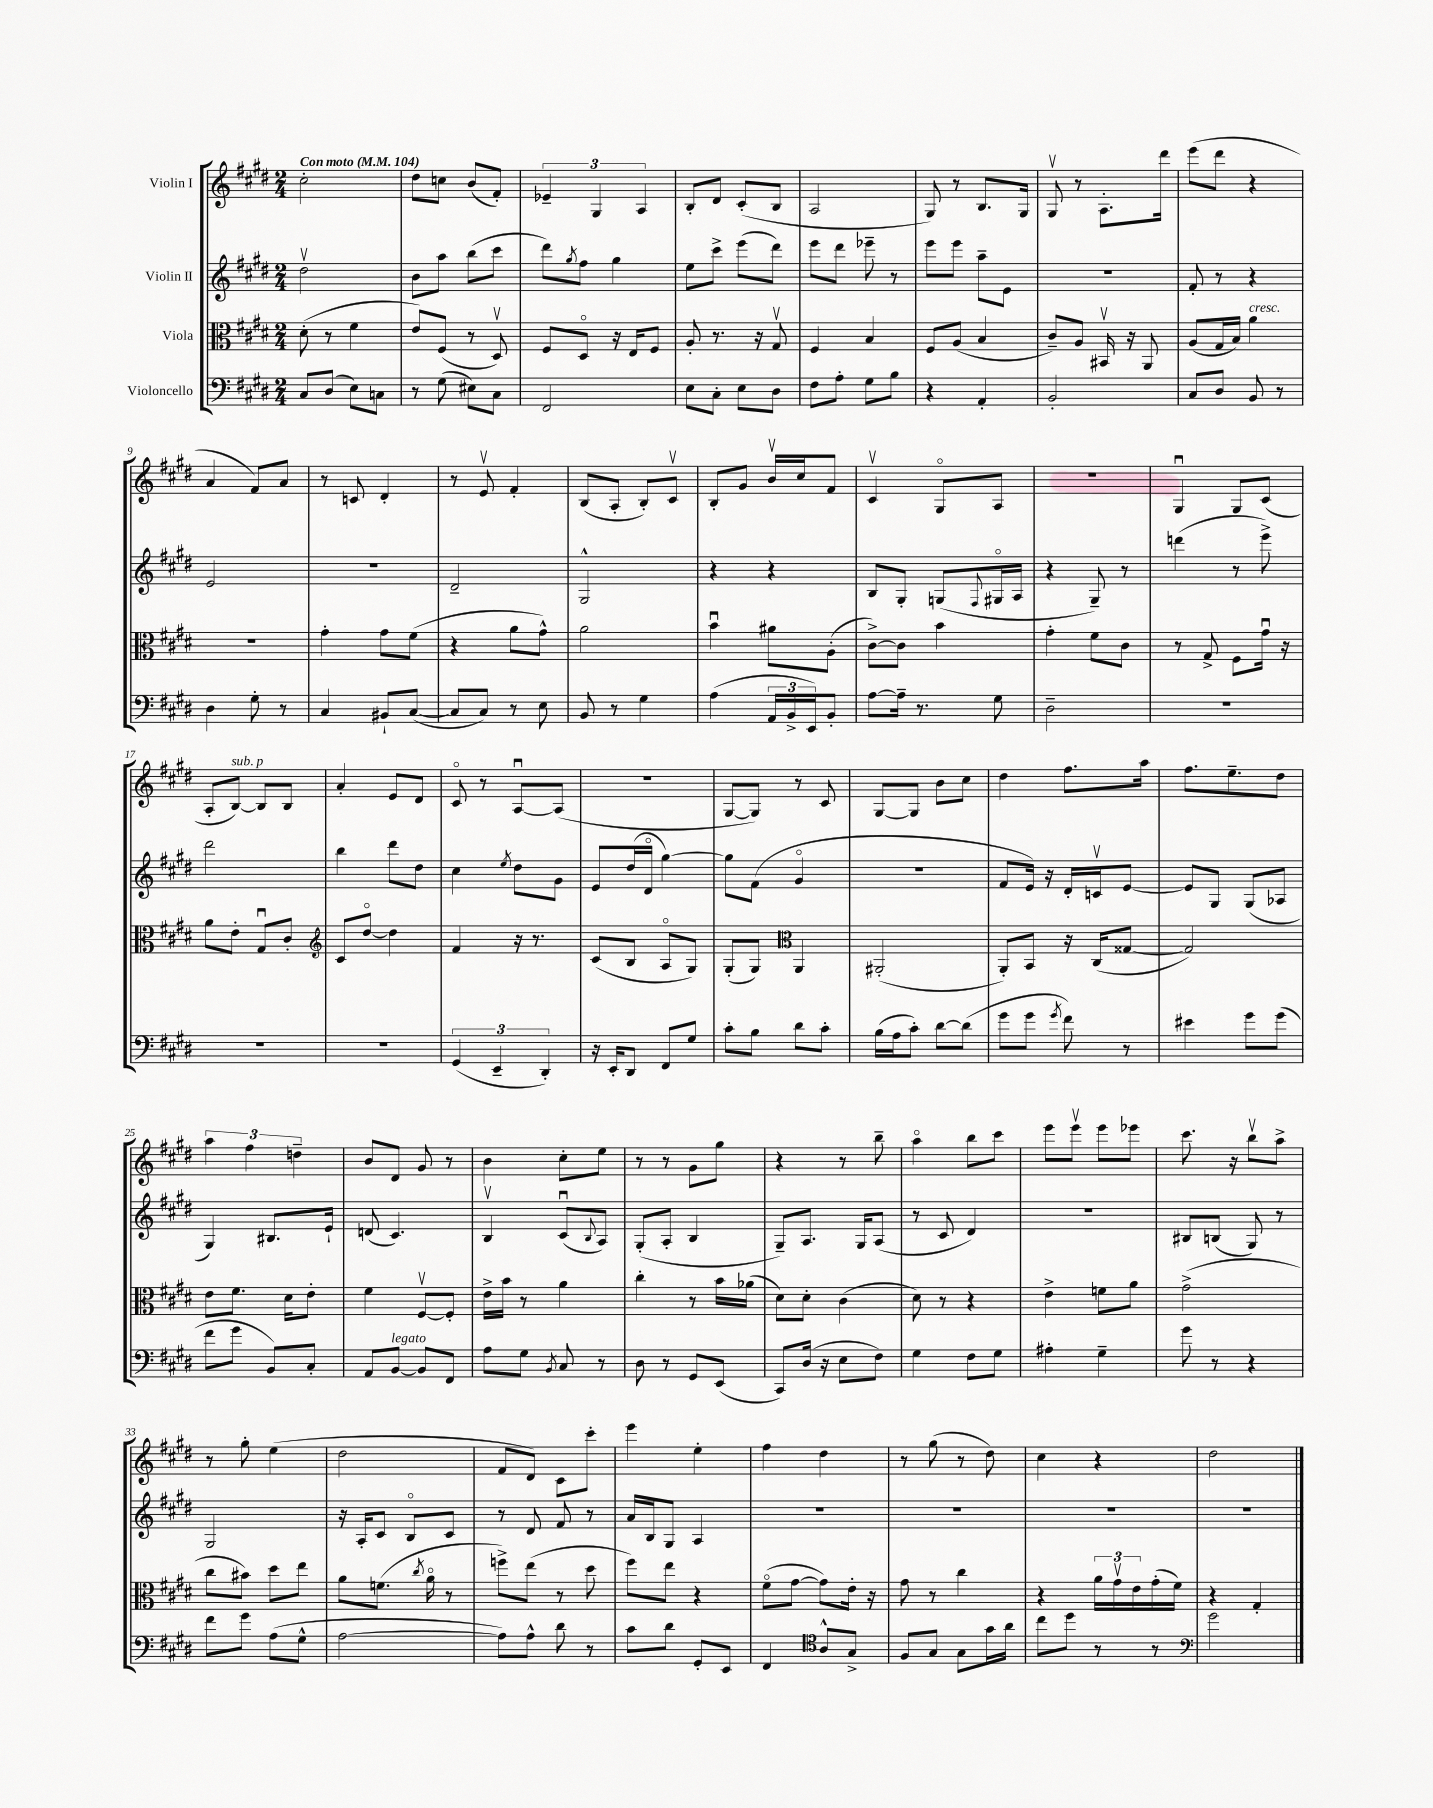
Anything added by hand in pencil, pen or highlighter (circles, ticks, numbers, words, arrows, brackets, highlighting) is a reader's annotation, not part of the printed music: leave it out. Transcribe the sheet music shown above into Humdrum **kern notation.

**kern	**kern	**kern	**kern
*staff4	*staff3	*staff2	*staff1
*clefF4	*clefC3	*clefG2	*clefG2
*k[f#c#g#d#]	*k[f#c#g#d#]	*k[f#c#g#d#]	*k[f#c#g#d#]
*M2/4	*M2/4	*M2/4	*M2/4
*MM104	*MM104	*MM104	*MM104
8C#	(8d#'	2dd#v	2cc#'
(8D#	8r	.	.
8E)	4f#	.	.
8C	.	.	.
=	=	=	=
8r	8e)	8b	8dd#
(8G#	(8F#	8aa	8cc
8E#)	8r	(8bb	(8b
8C#	8D#v)	8ccc#	8f#')
=	=	=	=
2FF#	8F#	8ddd#)	6e-~
.	.	8qgg#	.
.	8D#o	8ff#	.
.	.	.	6G#
.	16r	4gg#	.
.	16E	.	.
.	.	.	6A
.	8F#	.	.
=	=	=	=
8E	8A'	8ee	8B'
8C#'	8.r	8ccc#^	8d#
8E	.	(8eee	(8c#'
.	16r	.	.
8D#	8G#v	8ddd#)	8B
=	=	=	=
8F#	4F#	8eee	2A
8A'	.	8ddd#	.
8G#	4B	8eee-~	.
8B	.	8r	.
=	=	=	=
4r	8F#	8eee	8G#)
.	(8A	8eee	8r
4AA'	4B	8aa~	8.B
.	.	8e	.
.	.	.	16G#
=	=	=	=
2BB'	8c#~)	2r	8G#v
.	8A	.	8r
.	16BB#v	.	8.A'
.	16r	.	.
.	8AA	.	.
.	.	.	16ddd#
=	=	=	=
8C#	(8A	8f#'	(8eee
8D#	16G#	8r	8ddd#
.	16B)	.	.
8BB	4a	4r	4r
8r	.	.	.
=	=	=	=
4D#	2r	2e	4a
8G#'	.	.	8f#)
8r	.	.	8a
=	=	=	=
4C#	4g#'	2r	8r
.	.	.	8c
8BB#`	8g#	.	4d#'
([8C#	(8f#	.	.
=	=	=	=
8C#]	4r	2d#~	8r
8C#)	.	.	8ev
8r	8a	.	4f#'
8E	8g#^^)	.	.
=	=	=	=
8BB	2a	2G#^^	(8B
8r	.	.	8A'
4G#	.	.	8B')
.	.	.	8c#v
=	=	=	=
(4A	4bu	4r	8B'
.	.	.	8g#
24AA	8a#	4r	16bv
24BB^	.	.	.
.	.	.	16cc#
24EE)	.	.	.
8BB'	(8A'	.	8f#
=	=	=	=
[8A	[8c#^)	8B	4c#v
16A~]	8c#]	8G#'	.
8.r	.	.	.
.	4b	(8G	8G#o
.	.	8qqF#	.
8G#	.	16G#o	8A
.	.	16A	.
=	=	=	=
2D#~	4g#'	4r	2r
.	8f#	8G#~)	.
.	8c#	8r	.
=	=	=	=
2r	8r	(4ddd	4G#u
.	8G#^	.	.
.	8F#	8r	8G#
.	16g#u	8eee^)	(8c#
.	16r	.	.
=	=	=	=
2r	8a	2ddd#	8A'
.	8e'	.	[8B)
.	8G#u	.	8B]
.	8c#'	.	8B
=	=	=	=
*	*clefG2	*	*
2r	8c#	4bb	4a'
.	[8dd#o	.	.
.	4dd#]	8ddd#	8e
.	.	8dd#	8d#
=	=	=	=
(6GG#	4f#	4cc#	8c#o
.	.	.	8r
6EE~	.	.	.
.	.	8qee	.
.	16r	8dd#	[8Au
.	8.r	.	.
6DD#')	.	.	.
.	.	8g#	(8A]
=	=	=	=
16r	(8c#	8e	2r
16EE'	.	.	.
8DD#	8B	(16dd#	.
.	.	16d#o	.
8FF#	8Ao	[4gg#)	.
8G#	8G#)	.	.
=	=	=	=
8c#'	(8G#'	8gg#]	[8G#
8B	8G#)	(8f#	8G#])
*	*clefC3	*	*
8d#	4AA	4g#o	8r
8c#'	.	.	8c#
=	=	=	=
(16B	(2AA#'	2r	[8G#
16A	.	.	.
8c#')	.	.	8G#]
[8d#	.	.	8b
(8d#]	.	.	8cc#
=	=	=	=
8g#	8AA')	8f#	4dd#
8g#	8BB	16e)	.
.	.	16r	.
8qg#	.	.	.
8f#)	16r	16d#'	8.ff#
.	(16C#	16cv	.
8r	[8G##	[8e	.
.	.	.	16aa
=	=	=	=
4e#	2G##])	8e]	8.ff#
.	.	8G#	.
.	.	.	8.ee~
8g#	.	(8G#	.
(8g#	.	8A-	8dd#
=	=	=	=
8f#	8e	4G#)	6aa
8g#	8.f#	.	.
.	.	.	6ff#
8BB)	.	8.B#	.
.	16d#	.	.
.	.	.	6dd~
8C#'	8e'	.	.
.	.	16e`	.
=	=	=	=
8AA	4f#	(8d	8b
[8BB	.	4.c#)	8d#
8BB]	[8F#v	.	8g#
8FF#	8F#']	.	8r
=	=	=	=
8A	16e^	4Bv	4b
.	16b	.	.
8G#	8r	.	.
8qBB	.	.	.
8C#	4a	(8c#u	8cc#'
.	.	8qqB	.
8r	.	8A)	8ee
=	=	=	=
8D#	4cc#'	(8G#'	8r
8r	.	8A'	8r
8GG#	8r	4B	8g#
(8EE	16b	.	8gg#
.	(16a-	.	.
=	=	=	=
8CC#)	8d#)	8G#~)	4r
(16D#	8d#'	8.A	.
16r	.	.	.
8E	(4c#	.	8r
.	.	16G#	.
8F#)	.	(8A	8bb~
=	=	=	=
4G#	8d#)	8r	4aao
.	8r	8c#	.
8F#	4r	4d#)	8bb
8G#	.	.	8ccc#
=	=	=	=
4A#'	4e^	2r	8eee
.	.	.	8eeev
4G#~	8f	.	8eee
.	8a	.	8eee-
=	=	=	=
8g#	(2g#^	8B#	8.ccc#
8r	.	(8B	.
.	.	.	16r
4r	.	8G#)	8bbv
.	.	8r	8aa^
=	=	=	=
8f#	8cc#	2G#	8r
8g#	8b#)	.	8gg#'
(8A	8dd#	.	(4ee
8G#^^	8ee	.	.
=	=	=	=
[2A	8a	16r	2dd#
.	.	16A'	.
.	(8.f	8c#	.
.	.	8Bo	.
.	8qcc#	.	.
.	16ao	.	.
.	8r	8c#	.
=	=	=	=
8A])	8ff^)	8r	8f#
8A^^	(8ee	8d#	8d#)
8d#	8r	8f#	8c#
8r	8dd#	8r	8ccc#'
=	=	=	=
8c#	8ff#)	16a	4eee
.	.	16B	.
8d#	8ee	8G#	.
8GG#'	4r	4A	4ee'
8EE	.	.	.
=	=	=	=
4FF#	(8f#o	2r	4ff#
.	[8g#	.	.
*clefC4	*	*	*
8A^^	8g#])	.	4dd#
8G#^	16e'	.	.
.	16r	.	.
=	=	=	=
8F#	8g#	2r	8r
8G#	8r	.	(8gg#
8G#	4cc#	.	8r
16g#	.	.	8dd#)
16a	.	.	.
=	=	=	=
8cc#	4r	2r	4cc#
8dd#	.	.	.
8r	24a	.	4r
.	24g#v	.	.
.	24e	.	.
8r	(16g#'	.	.
.	16f#)	.	.
=	=	=	=
*clefF4	*	*	*
2g#	4r	2r	2dd#
.	4G#'	.	.
==	==	==	==
*-	*-	*-	*-
